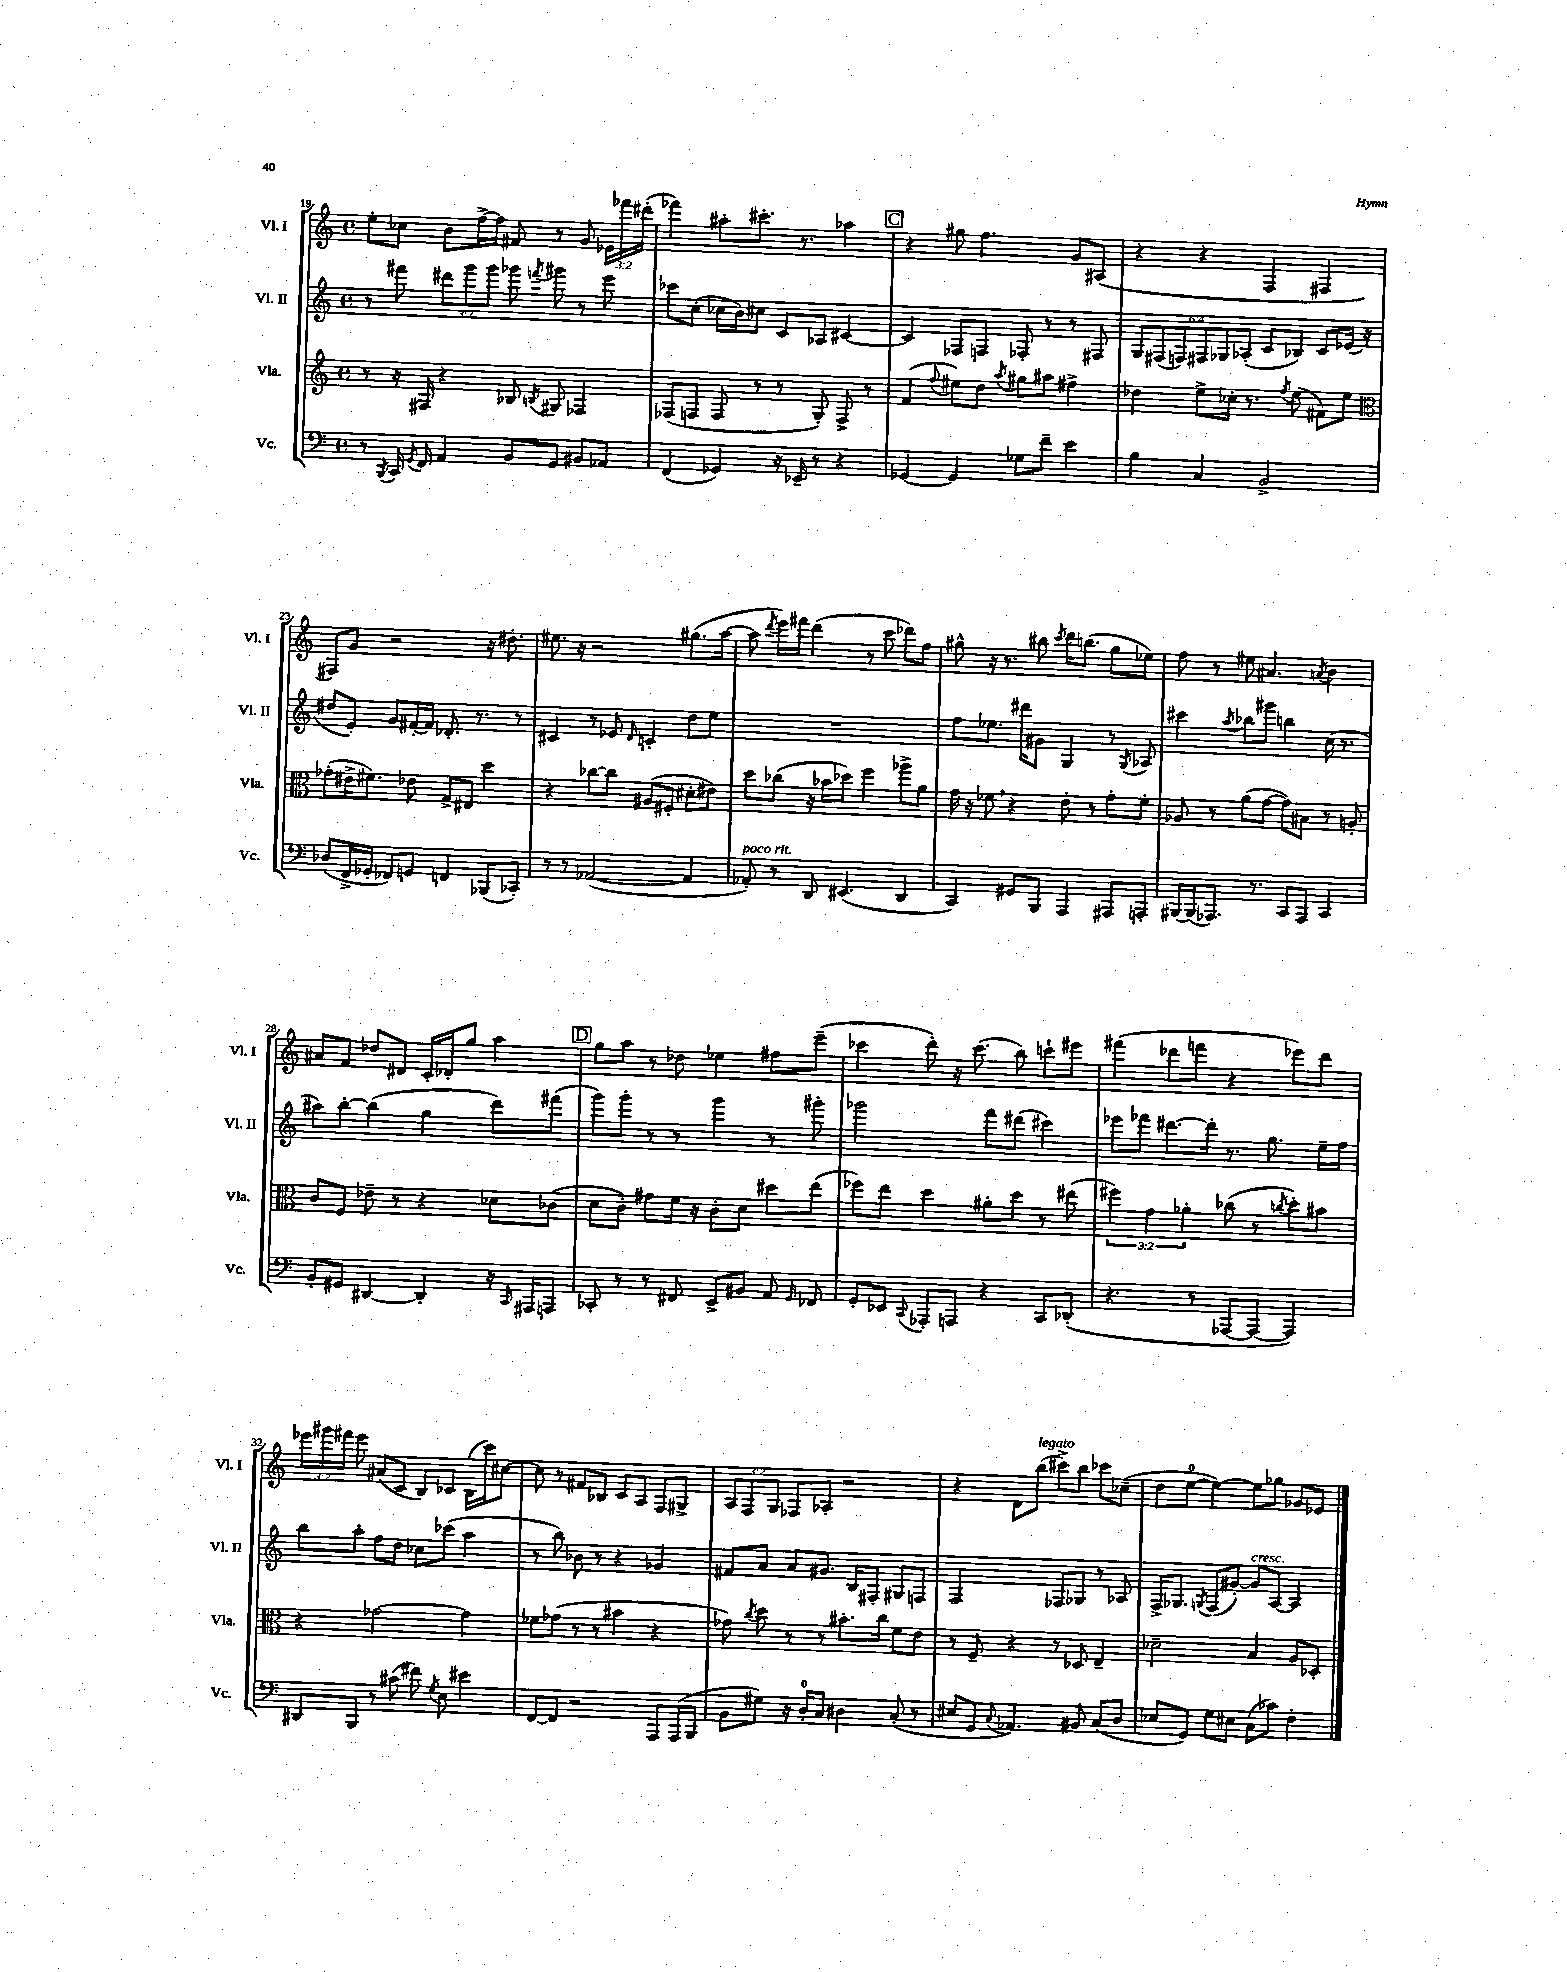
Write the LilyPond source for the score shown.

<<
\new StaffGroup <<
\new Staff = "s0" \with { instrumentName = "Vl. I" shortInstrumentName = "Vl. I" } {
    \clef treble \key c \major \defaultTimeSignature \time 4/4 \override Staff.TupletNumber.text = #tuplet-number::calc-fraction-text
    \autoBeamOff e''8[-. ces''8] b'8[ f''16~-> f''16] fis'8 r8 g'8 \tuplet 3/2 { ees'16[ fes'''16 dis'''16]-.( } |
    fes'''4) ais''8[-. cis'''8.]-. r8. aes''4 |
    \mark \markup { \box "C" } r4 gis''8 f''4. g'8[ ais8]( |
    r4 r4 f4 fis4 |
    fis8[) g'8] r2 r16 dis''8.-. |
    eis''8. r16 r2 gis''8.[( a''16]~ |
    a''8 \acciaccatura { d'''8 } e'''16[) fis'''16] d'''4( r8 c'''8 des'''8[) f''8] |
    gis''8-^ r16 r8. bis''8 \acciaccatura { c'''8 } d'''16[ b''8.]( gis''8[ ees''8]) |
    f''8 r8 eis''8 ais'4. \acciaccatura { a'8 } b'4 |
    ais'8[ f'8] des''8[ dis'8] c'16[-. des'16-. g''8] a''4 |
    \mark \markup { \box "D" } g''8[ a''8] r8 des''8 ees''4 fis''8[ e'''8]--( |
    ces'''4 d'''8-.) r16 ces'''8.( b''8) c'''8[-! eis'''8] |
    fis'''4( des'''8[ f'''8] r4 ees'''8[) des'''8] |
    \tuplet 3/2 { ees'''16[ gis'''16 fis'''16] } ees'''8 ais'8[( c'8] b8[) ces'8] b16[( c'''16) cis''8]~ |
    cis''8 r8 fis'8[ bes8] c'8[ a8] f8[ gis8]-> |
    \tuplet 3/2 { a8[ f8 g8] } fes8[ aes8]-. r2 |
    r4 d'8[ b''8]^\markup { \italic "legato" }( cis'''8[->) b''8] ces'''8[ ces''8]--( |
    d''8[ e''8]-0~ e''4~) e''8[ ges''8] ges'8[ ees'8] \bar "|." |
}
\new Staff = "s1" \with { instrumentName = "Vl. II" shortInstrumentName = "Vl. II" } {
    \clef treble \key c \major \defaultTimeSignature \time 4/4 \override Staff.TupletNumber.text = #tuplet-number::calc-fraction-text
    \autoBeamOff r8 fis'''8 \tuplet 3/2 { dis'''8[ g'''8 g'''8] } ges'''8 \acciaccatura { f'''8 } gis'''8 r8 e'''8 |
    ces'''8[ c''8]-.( ces''16[ b'16) cis''8] c'8[ aes8] cis'4~ |
    \mark \markup { \box "C" } cis'4 fes8[ f8] fes8-. r8 r8 fis8 |
    \tuplet 6/4 { g8[ fis8( f8) fis8 ges8 aes8]-.( } c'8[ bes8]) c'8[ ees'16]( r16 |
    dis''8[ e'8]-.) g'8[ fis'16~-. fis'16] des'8.-. r8. r8 |
    cis'4 r8 ees'8 \grace { d'16 } c'4-. d''8[ e''8] |
    R1 |
    f''8[ ees''8.] dis'''16[ gis'8] g4 r8 \acciaccatura { g8 } aes8 |
    cis'''4 \acciaccatura { a''8 } bes''8[ gis'''8] b''4 c''16( r8. |
    ais''8[) b''8]~-. b''4( g''4 d'''8[) fis'''8]( |
    \mark \markup { \box "D" } g'''8[) g'''8]-. r8 r8 g'''4 r8 gis'''8-. |
    ges'''2 f'''8[ dis'''8]( cis'''4) |
    ees'''8[ fes'''8] dis'''8.[~ dis'''16]-. r8. g''8. e''16[-- f''16] |
    b''8[ a''8]-. f''8[ d''8] ces''8[ ces'''8]( a''4 |
    r8 b''8) bes'8 r8 r4 ges'4 |
    fis'8[ a'8] a'8[ gis'8.] b16[ fis8]-. gis8[ f8] |
    f2 fes8[ ges8] r8 aes8 |
    f16[-> ges8.] \acciaccatura { g8 } f8[( gis'8]~-.) gis'8[^\markup { \italic "cresc." } a8]~ a4 \bar "|." |
}
\new Staff = "s2" \with { instrumentName = "Vla." shortInstrumentName = "Vla." } {
    \clef treble \key c \major \defaultTimeSignature \time 4/4 \override Staff.TupletNumber.text = #tuplet-number::calc-fraction-text
    \autoBeamOff r8 r16 fis16 r4 bes8 \acciaccatura { b8 } gis8 fes4 |
    fes8[( f8] f8 r8 r8 g8-.) f8-> r8 |
    \mark \markup { \box "C" } f'4( \appoggiatura { f''8 } eis''8[) d''8] \acciaccatura { a''8 } gis''8[ ais''8] fis''4-> |
    des''4 e''8[-> ces''16]-. r8. \acciaccatura { f''8 } e''8( fis'8[) e''8] |
    \clef alto ges'8[-.( eis'16-> fis'8.]) ees'8 g8[-> eis8] d''4 |
    r4 ces''8[~ ces''8] ais8[( fis8]-. dis'8[-. eis'8]) |
    d''8[ ces''8]( r16 bes'16[ des''8]) f''4 aes''8[-> a'8] |
    g'16 r16 fes'8 \breathe r4 e'8-. r8 g'8[-. fes'8]-. |
    aes8 r8 a'8[( g'8]~ g'8[) bis8] r8 a8-. |
    c'8[ f8] ees'8-- r8 r4 des'8[ ces'8]( |
    \mark \markup { \box "D" } d'8[ c'8]-.) gis'8[ f'16] r16 c'8[-. d'8] dis''8[ e''8]( |
    fes''8[) e''8] d''4 ais'8[-. d''8] r8 eis''8( |
    \tuplet 3/2 { fis''4) g'4 aes'4-. } ces''8( r8 \acciaccatura { c''8 } d''8[-.) bis'8] |
    r4 ges'2~ ges'4 |
    fes'8[ ges'8]( r8 r8 bis'4 r4 |
    ges'8) \acciaccatura { c''8 } d''8 r8 r8 bis'8.[-. c''16] f'8[ e'8] |
    r8 f8-- r4 r8 des8 e4-- |
    des'2-- b4 a8[ des8]-. \bar "|." |
}
\new Staff = "s3" \with { instrumentName = "Vc." shortInstrumentName = "Vc." } {
    \clef bass \key c \major \defaultTimeSignature \time 4/4
    \autoBeamOff r8 \acciaccatura { b,,8 } c,16 \acciaccatura { g,8 } f,16 a,4 b,8[ g,8] bis,8[ aes,8] |
    f,4( ges,4) r16 ees,16-- r8 r4 |
    \mark \markup { \box "C" } ges,4~ ges,4 ges8[ f'8]-- e'4 |
    b4 c4 b,2-> |
    des8[( f,16-> ges,16]-. fes,8[) g,8] f,4 bes,,8[( ces,8]-.) |
    r8 r8 aes,2~( aes,4 |
    aes,8-.^\markup { \italic "poco rit." }) r8 d,8 eis,4.( d,4 |
    c,4) gis,8[ b,,8] a,,4 ais,,8[ a,,8]-. |
    bis,,16[~ bis,,16( aes,,8.]) r8. c,8[ aes,,8] c,4 |
    b,8[-. gis,8] dis,4~ dis,4-. r16 \grace { c,16 } ais,,16[ a,,8] |
    \mark \markup { \box "D" } ces,8-. r8 r8 fis,8 e,8[-> bis,8] a,8 \grace { g,16 } fes,8 |
    g,8[-. ees,8] \appoggiatura { c,8 } aes,,8[-. a,,8] r4 c,8[ des,8]-.( |
    r4. r8 aes,,8[~ aes,,8]~ aes,,4) |
    dis,8[ b,,8] r8 cis'8( fis'8) \acciaccatura { g8 } e8 eis'4 |
    f,8[~ f,8] r2 a,,8[ a,,16( b,,16] |
    b,8[ gis8]) r16 d16[-0-. c8] dis4 c8-.( r8 |
    eis8[ g,8] \appoggiatura { c8 } aes,4.) bis,8 c8[( d8] |
    ees8[ g,8]) g8[ eis8] c8[( ces'8]) f4-. \bar "|." |
}
>>
>>
\layout { \context { \Score currentBarNumber = #19 } }
